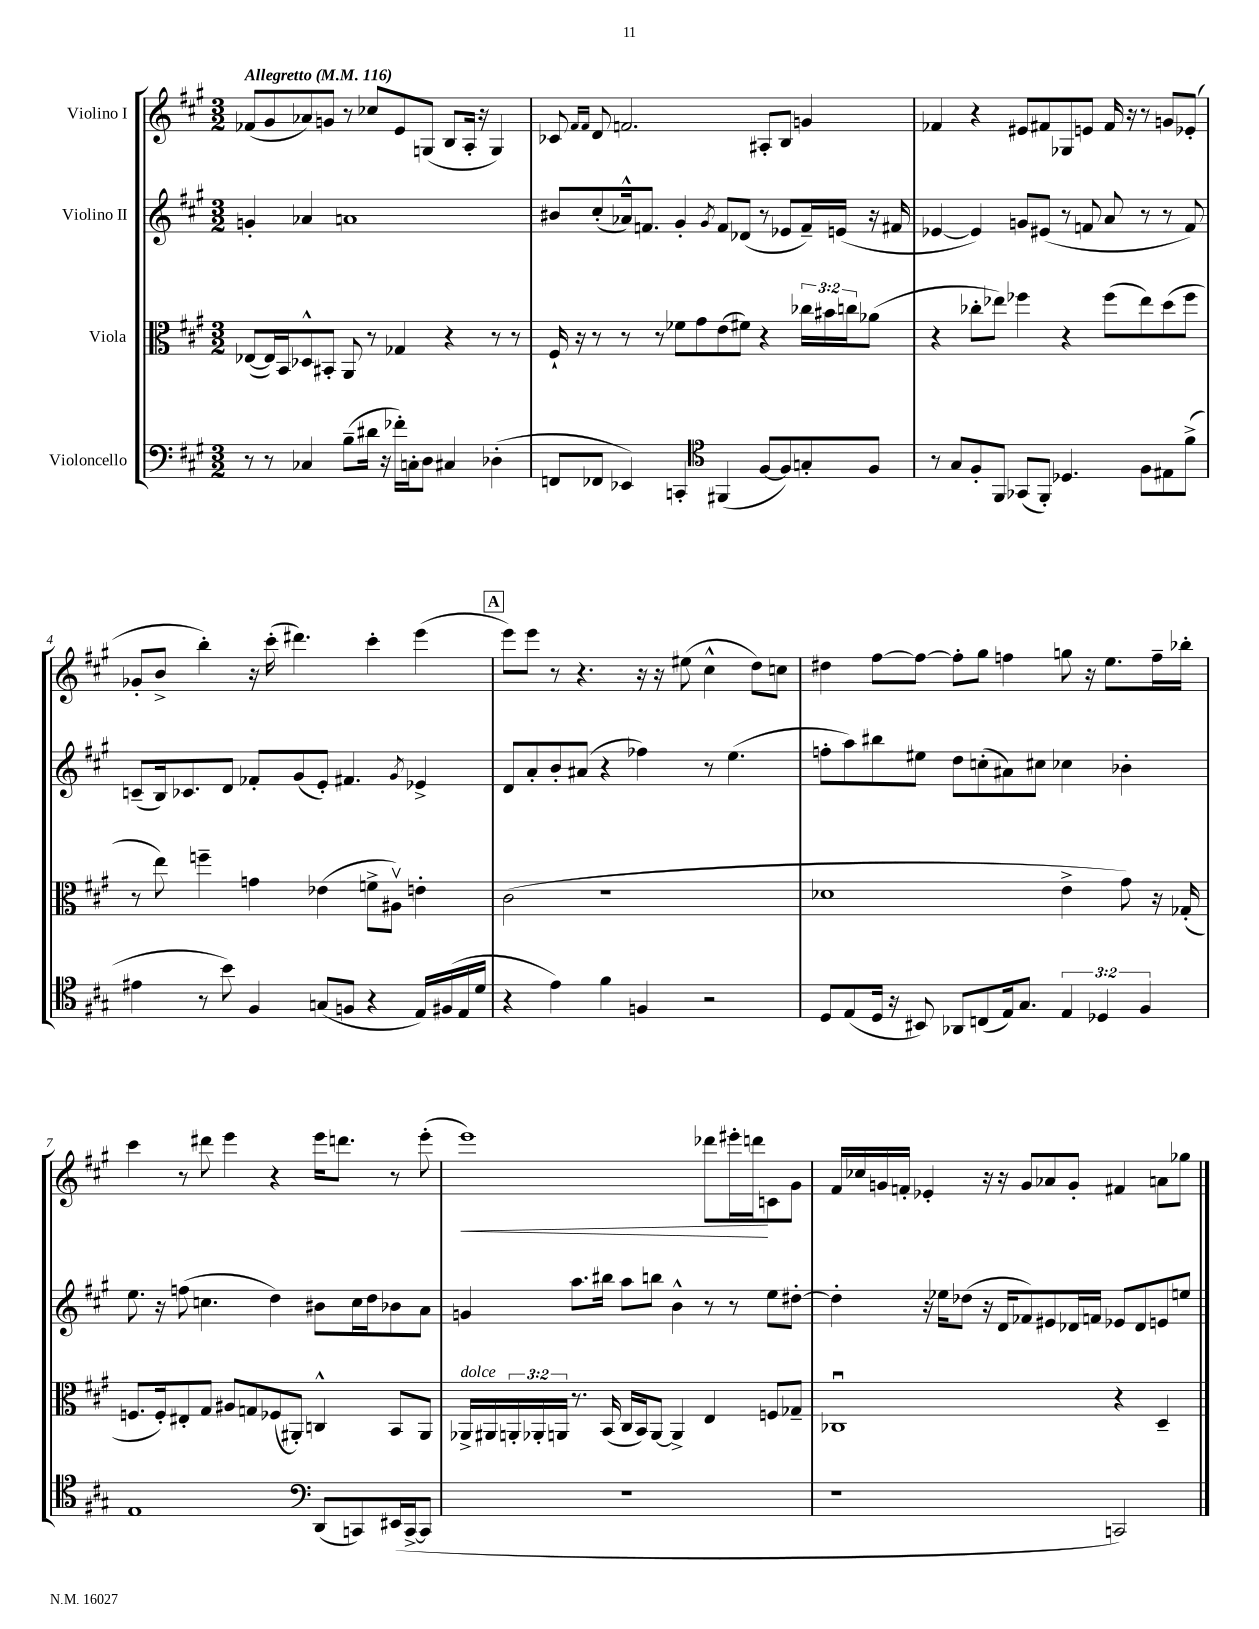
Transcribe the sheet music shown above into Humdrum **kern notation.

**kern	**kern	**kern	**kern
*staff4	*staff3	*staff2	*staff1
*clefF4	*clefC3	*clefG2	*clefG2
*k[f#c#g#]	*k[f#c#g#]	*k[f#c#g#]	*k[f#c#g#]
*M3/2	*M3/2	*M3/2	*M3/2
*MM116	*MM116	*MM116	*MM116
8r	([8E-	4g'	(8f-
8r	16E-])	.	8g#
.	16BB	.	.
4C-	8D-^^	4a-	8a-)
.	8BB#'	.	8g
(8B~	8AA	1a	8r
16d#	8r	.	8cc-
16r	.	.	.
16f-')	4G-	.	8e
16C'	.	.	.
8D	.	.	(8G
4C#	4r	.	8B
.	.	.	16A'
.	.	.	16r
(4D-'	8r	.	4G)
.	8r	.	.
=	=	=	=
8FF	16F#`	8b#	8c-
.	16r	.	.
.	.	.	16qqf#
.	.	.	16qqf#
8FF-	8r	(8cc#'	8d
4EE-)	8r	16a-^^)	2.f
.	.	8.f	.
.	8r	.	.
4CC'	8f-	4g#'	.
.	8g#	.	.
*clefC4	*	*	*
.	.	8qg#	.
(4FF#	(8e	8f	.
.	8f#)	(8d-	.
[8F#	4r	8r	8A#'
8F#])	.	8e-	8B
8G'	24cc-	16f~)	4g
.	24b#	.	.
.	.	(16e	.
.	24cc	.	.
8F#	(8a-	16r	.
.	.	16f#	.
=	=	=	=
8r	4r	[4e-	4f-
8G#	.	.	.
8F#'	8cc-'	4e-])	4r
8FF#	8ee-)	.	.
(8GG-	4ff-	8g	8e#
8FF#')	.	(8e#	8f#
4.D-	4r	8r	8G-
.	.	8f	8e
.	(8ff-	8a	16f#
.	.	.	16r
8F#	8ee-)	8r	8r
8E#	(8dd	8r	8g
(8f#^	8ff-	8f)	(8e-'
=	=	=	=
4e#	8r	(8c~	8g-'
.	8ee)	16B)	8b^
.	.	8.c-	.
8r	4ff~	.	4bb')
8b)	.	8d	.
4F#	4g	8f-'	16r
.	.	.	(16ccc#'
.	.	(8g#	4.ddd#)
(8G	(4e-	8e')	.
8F	.	4.f#	.
4r	8f^	.	4ccc#'
.	8A#v)	.	.
.	.	8qg#	.
16E)	4e'	4e-^	(4eee
(16F#	.	.	.
16E	.	.	.
16d	.	.	.
=	=	=	=
4r	(2c#	8d	8eee)
.	.	8a'	8eee
4e)	.	8b'	8r
.	.	(8a#	4.r
4f#	1r	4r	.
4F	.	4ff-)	16r
.	.	.	16r
.	.	.	(8ee#
2r	.	8r	4cc#^^
.	.	(4.ee	.
.	.	.	8dd)
.	.	.	8cc
=	=	=	=
8D	1d-	8ff'	4dd#
(8E	.	8aa)	.
16D	.	8bb#	[8ff#
16r	.	.	.
8BB#)	.	8ee#	8ff#_
8AA-	.	8dd	8ff#']
(8C	.	(8cc'	8gg#
16E)	.	8a#)	4ff
8.G#	.	.	.
.	.	8cc#	.
6E	4e^	4cc-	8gg
.	.	.	16r
6D-	.	.	.
.	.	.	8.ee
.	8g#)	4b-'	.
6F#	.	.	.
.	16r	.	16ff~
.	(16G-'	.	16bb-'
=	=	=	=
1E	8.F	8.ee	4ccc#
.	16F')	16r	.
.	8E#'	(8ff	8r
.	8G#	4.cc	8ddd#
.	8A#	.	4eee
.	8G	.	.
.	(8F-	4dd)	4r
.	8AA#')	.	.
*clefF4	*	*	*
(8DD	4C^^	8b#	16eee
.	.	.	8.ddd
8CC)	.	16cc	.
.	.	16dd	.
(16EE#	8BB	8b-	8r
[16CC^	.	.	.
8CC]	8AA#	8a	(8eee'
=	=	=	=
1.r	16AA-^	4g	1eee)
.	16AA#	.	.
.	24AA'	.	.
.	24AA-'	.	.
.	24AA	.	.
.	8.r	8.aa	.
.	(16BB	16bb#	.
.	16C#	8aa	.
.	16BB)	.	.
.	[8AA	8bb	.
.	4AA^]	4b^^	.
.	4E	8r	8ddd-
.	.	8r	16eee#'
.	.	.	16ddd
.	8F	8ee	8c
.	8G-~	[8dd#'	8g#
=	=	=	=
1r	1C-u	4dd#']	16f#
.	.	.	16cc-
.	.	.	16g
.	.	.	16f'
.	.	16r	4e-'
.	.	16ee-	.
.	.	(8dd-	.
.	.	16r	16r
.	.	16d	16r
.	.	8f-)	8g
.	.	8e#	8a-
.	.	16d-	8g'
.	.	16f	.
2CC)	4r	8e-	4f#
.	.	8d-	.
.	4D~	8e	8a
.	.	8ee	8gg-
==	==	==	==
*-	*-	*-	*-
